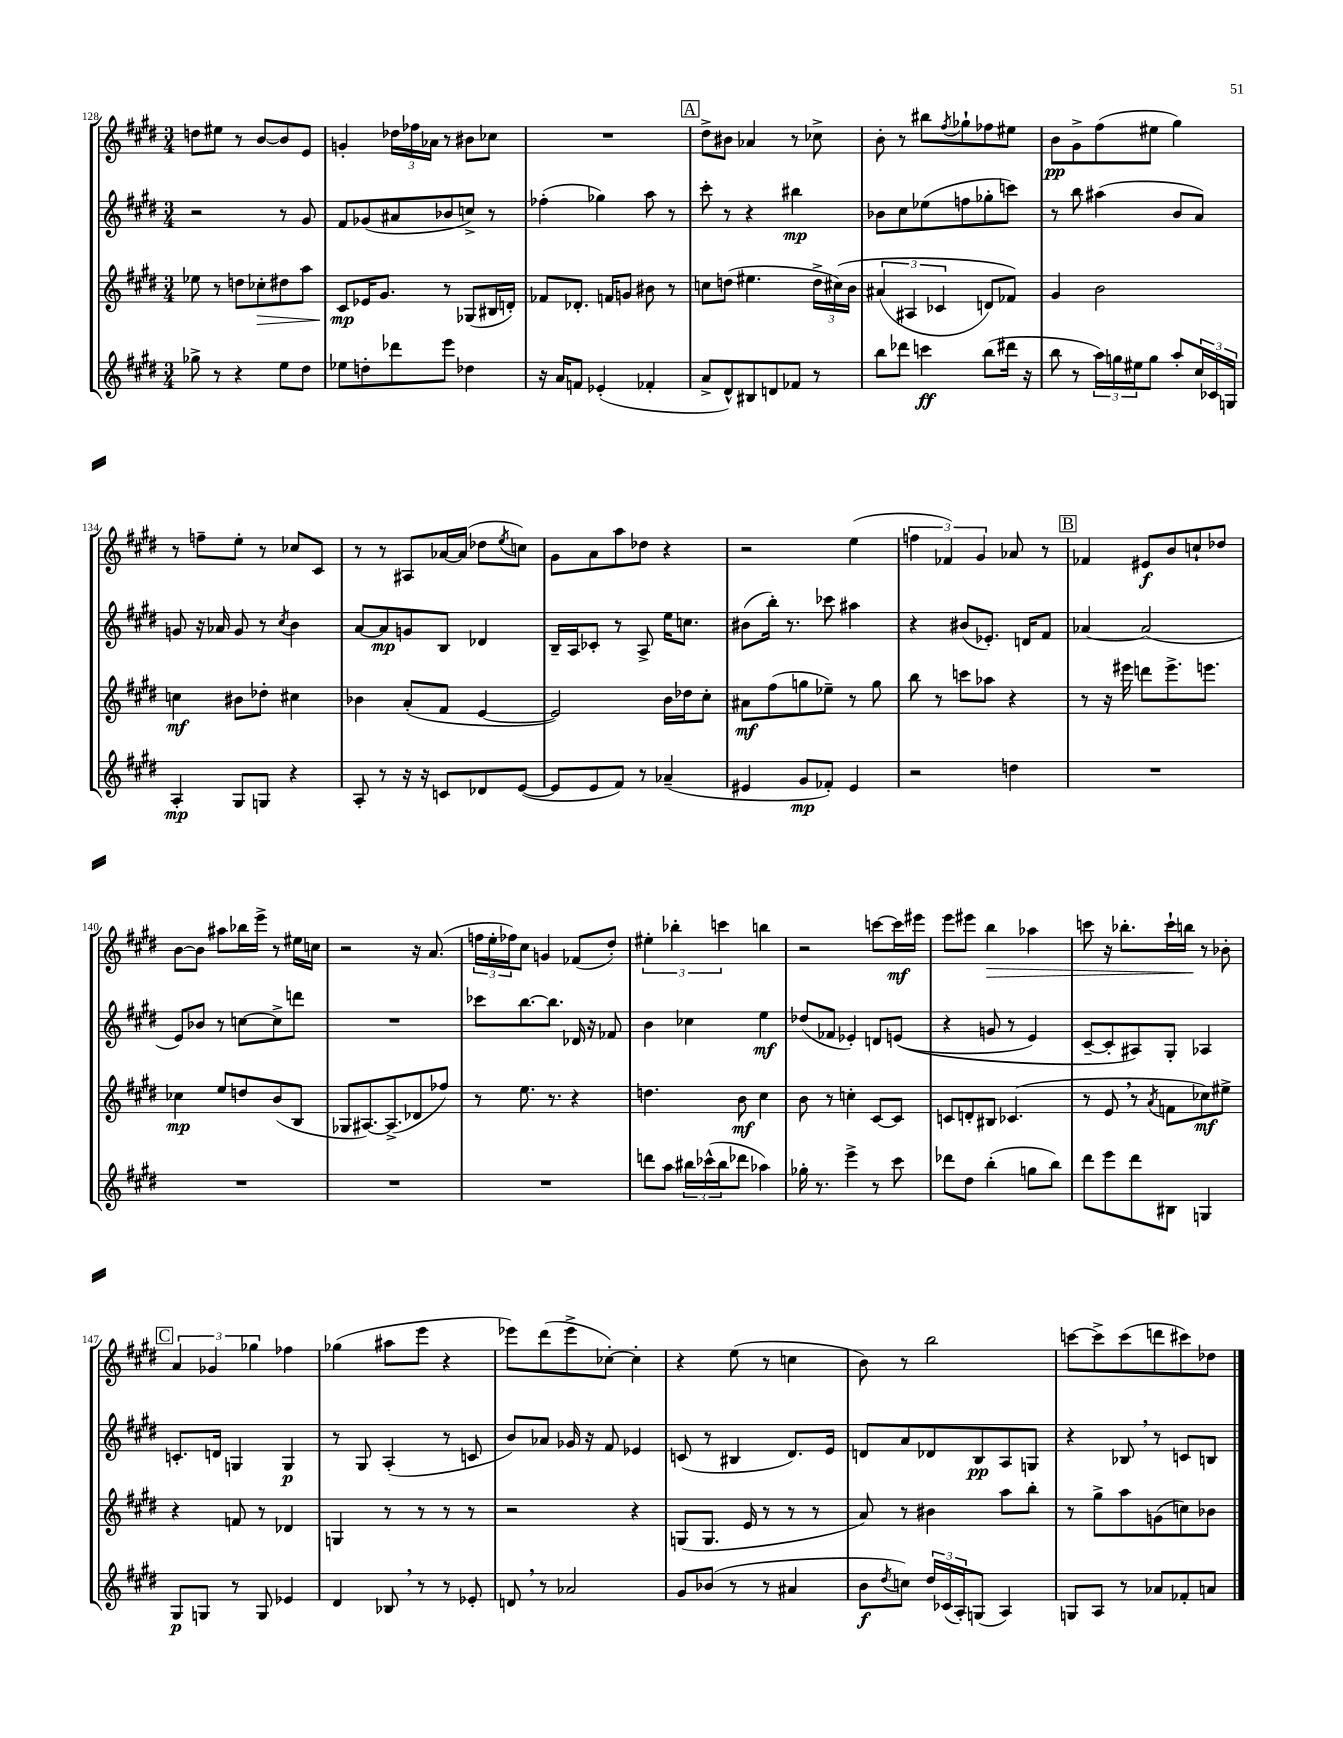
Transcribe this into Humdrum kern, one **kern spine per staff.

**kern	**kern	**kern	**kern
*staff4	*staff3	*staff2	*staff1
*clefG2	*clefG2	*clefG2	*clefG2
*k[f#c#g#d#]	*k[f#c#g#d#]	*k[f#c#g#d#]	*k[f#c#g#d#]
*M3/4	*M3/4	*M3/4	*M3/4
8gg-^	8ee-	2r	8dd
8r	8r	.	8ee#
4r	8dd	.	8r
.	8cc-'	.	[8b
8ee	8dd#	8r	8b]
8dd#	8aa	8g#	8e
=	=	=	=
8ee-	8c#	8f#	4g'
8dd'	16e-	(8g-	.
.	8.g#	.	.
8ddd-	.	8a#	24dd-
.	.	.	24ff-
.	.	.	24a-
8eee	8r	8b-	8r
4dd-	(8G-	8cc^)	8b#
.	16B#	8r	8cc-
.	16d')	.	.
=	=	=	=
16r	8f-	(4ff-'	2.r
16a	.	.	.
8f	8.d-'	.	.
(4e-'	.	4gg-)	.
.	16f	.	.
.	8g	.	.
4f-'	8b#	8aa	.
.	8r	8r	.
=	=	=	=
8a^	8cc	8ccc#'	8dd#^
8d#^^)	(8dd	8r	8b#
8B#	4.ee#	4r	4a-
8d	.	.	.
8f-	.	4bb#	8r
8r	24dd^	.	8cc-^
.	&(24cc#)	.	.
.	24b	.	.
=	=	=	=
8bb	(6a#	8b-	8b'
8ddd-	.	8cc#	8r
.	6A#	.	.
4ccc	.	(8ee-	8bb#
.	6c-	.	.
.	.	.	8qff#
.	.	8ff	8gg-`
(8bb	8d)	8gg-'	8ff-
16ddd#	8f-&)	8ccc)	8ee#
16r	.	.	.
=	=	=	=
8bb	4g#	8r	8b
8r	.	8bb	8g#^
24aa)	2b	(4aa#	(8ff#
24gg	.	.	.
24ee#	.	.	.
8gg	.	.	8ee#
8aa'	.	8b	4gg#)
24cc#	.	8a)	.
24c-	.	.	.
24G	.	.	.
=	=	=	=
4A'	4cc	8g	8r
.	.	16r	8ff~
.	.	16a-	.
8G#	8b#	8g	8ee'
8G	8dd-'	8r	8r
.	.	8qcc#	.
4r	4cc#	4b	8cc-
.	.	.	8c#
=	=	=	=
8A'	4b-	[8a	8r
8r	.	8a]	8r
16r	(8a'	8g	8A#
16r	.	.	.
8c	8f#	8B	[16a-
.	.	.	(16a-]
8d-	[4e	4d-	8dd-
.	.	.	8qee
([8e	.	.	8cc)
=	=	=	=
8e]	2e])	16B~	8g#
.	.	16A	.
8e	.	8c-'	8a
8f#)	.	8r	8aa
8r	.	8A^	8dd-
(4a-~	16b	16ee	4r
.	16dd-	8.cc	.
.	8cc#'	.	.
=	=	=	=
4e#	8a#	(8b#	2r
.	(8ff#	16bb')	.
.	.	8.r	.
8g#	8gg	.	.
8f-')	8ee-~)	8ccc-	.
4e#	8r	4aa#	(4ee
.	8gg	.	.
=	=	=	=
2r	8bb	4r	6ff
.	8r	.	.
.	.	.	6f-)
.	8ccc	(8b#	.
.	.	.	6g#
.	8aa-	8.e-')	.
4dd	4r	.	8a-
.	.	16d	.
.	.	8f#	8r
=	=	=	=
2.r	8r	[4a-	4f-
.	16r	.	.
.	16eee#	.	.
.	8ddd	(2a-]	8e#
.	8.eee#^	.	8b
.	.	.	8cc`
.	8.eee	.	.
.	.	.	8dd-
=	=	=	=
2.r	4cc-	8e)	[8b
.	.	8b-	8b]
.	8ee	8r	8aa#
.	8dd	[8cc	16bb-
.	.	.	16eee^
.	(8b	8cc^]	8r
.	8B	8ddd	16ee#
.	.	.	16cc
=	=	=	=
2.r	8G-	2.r	2r
.	[8.A#)	.	.
.	(8.A#^]	.	.
.	8d-	.	16r
.	.	.	(8.a
.	8ff-)	.	.
=	=	=	=
2.r	8r	8ccc-	24ff
.	.	.	24ee'
.	.	.	24ff-)
.	8.ee	[8.bb	8cc#
.	.	.	4g
.	8.r	8.bb]	.
.	4r	16d-	(8f-
.	.	16r	.
.	.	8f-	8dd#')
=	=	=	=
8ddd	4.dd	4b	6ee#'
8aa	.	.	.
.	.	.	6bb-'
24bb#	.	4cc-	.
(24ccc-^^	.	.	.
24bb#	.	.	6ccc
8ddd-	8b	.	.
4aa-)	4cc#	4ee	4bb
=	=	=	=
16gg-'	8b	(8dd-	2r
8.r	.	.	.
.	8r	8f-	.
4eee^	4cc'	4e-')	.
8r	[8c#	8d	[8ccc
8ccc#	8c#]	&((8e	16ccc]
.	.	.	16eee#
=	=	=	=
8ddd-	8c	4r	8eee
8dd#	8d'	.	8eee#
(4bb'	8B#	8g	4bb
.	(4.c-	8r	.
8gg	.	4e)	4aa-
8bb)	.	.	.
=	=	=	=
8ddd#	8r	[8c#~	8ccc
8eee	8e	8c#']	16r
.	.	.	8.bb-'
8ddd#	8r	8A#&)	.
.	8qa	.	.
8B#	8f	8G#'	16ccc`
.	.	.	16bb
4G	8cc-)	4A-	8r
.	8ee#^	.	8b-'
=	=	=	=
8G#	4r	8.c'	6a
8G	.	.	.
.	.	.	6g-
.	.	16d	.
8r	8f	4G	.
.	.	.	6gg-
8G	8r	.	.
4e-	4d-	4G	4ff-
=	=	=	=
4d#	4G	8r	(4gg-
.	.	8G#	.
8B-	8r	(4A'	8aa#
8r	8r	.	8eee
8r	8r	8r	4r
8e-'	8r	8c	.
=	=	=	=
8d	2r	8b)	8eee-)
8r	.	8a-	(8ddd#
2a-	.	16g-	8eee-^
.	.	16r	.
.	.	8f#	[8cc-')
.	4r	4e-	4cc-']
=	=	=	=
8g#	(8G	(8c	4r
(8b-	8.G	8r	.
8r	.	4B#	(8ee
.	16e	.	.
8r	8r	.	8r
4a#	8r	8.d#)	4cc
.	8r	.	.
.	.	16e	.
=	=	=	=
8b	8a)	8d	8b)
8qdd#	.	.	.
8cc)	8r	8a	8r
24dd#	4b#	8d-	2bb
(24c-	.	.	.
24A')	.	.	.
(8G	.	8B	.
4A)	8aa	8A	.
.	8bb'	8G	.
=	=	=	=
8G	8r	4r	[8ccc
8A	8gg#^	.	8ccc^]
8r	8aa	8B-	(8ccc
8a-	(8g	8r	8ddd
8f-'	8cc)	8c	8ccc#)
8a	8b-	8B	8dd-
==	==	==	==
*-	*-	*-	*-
